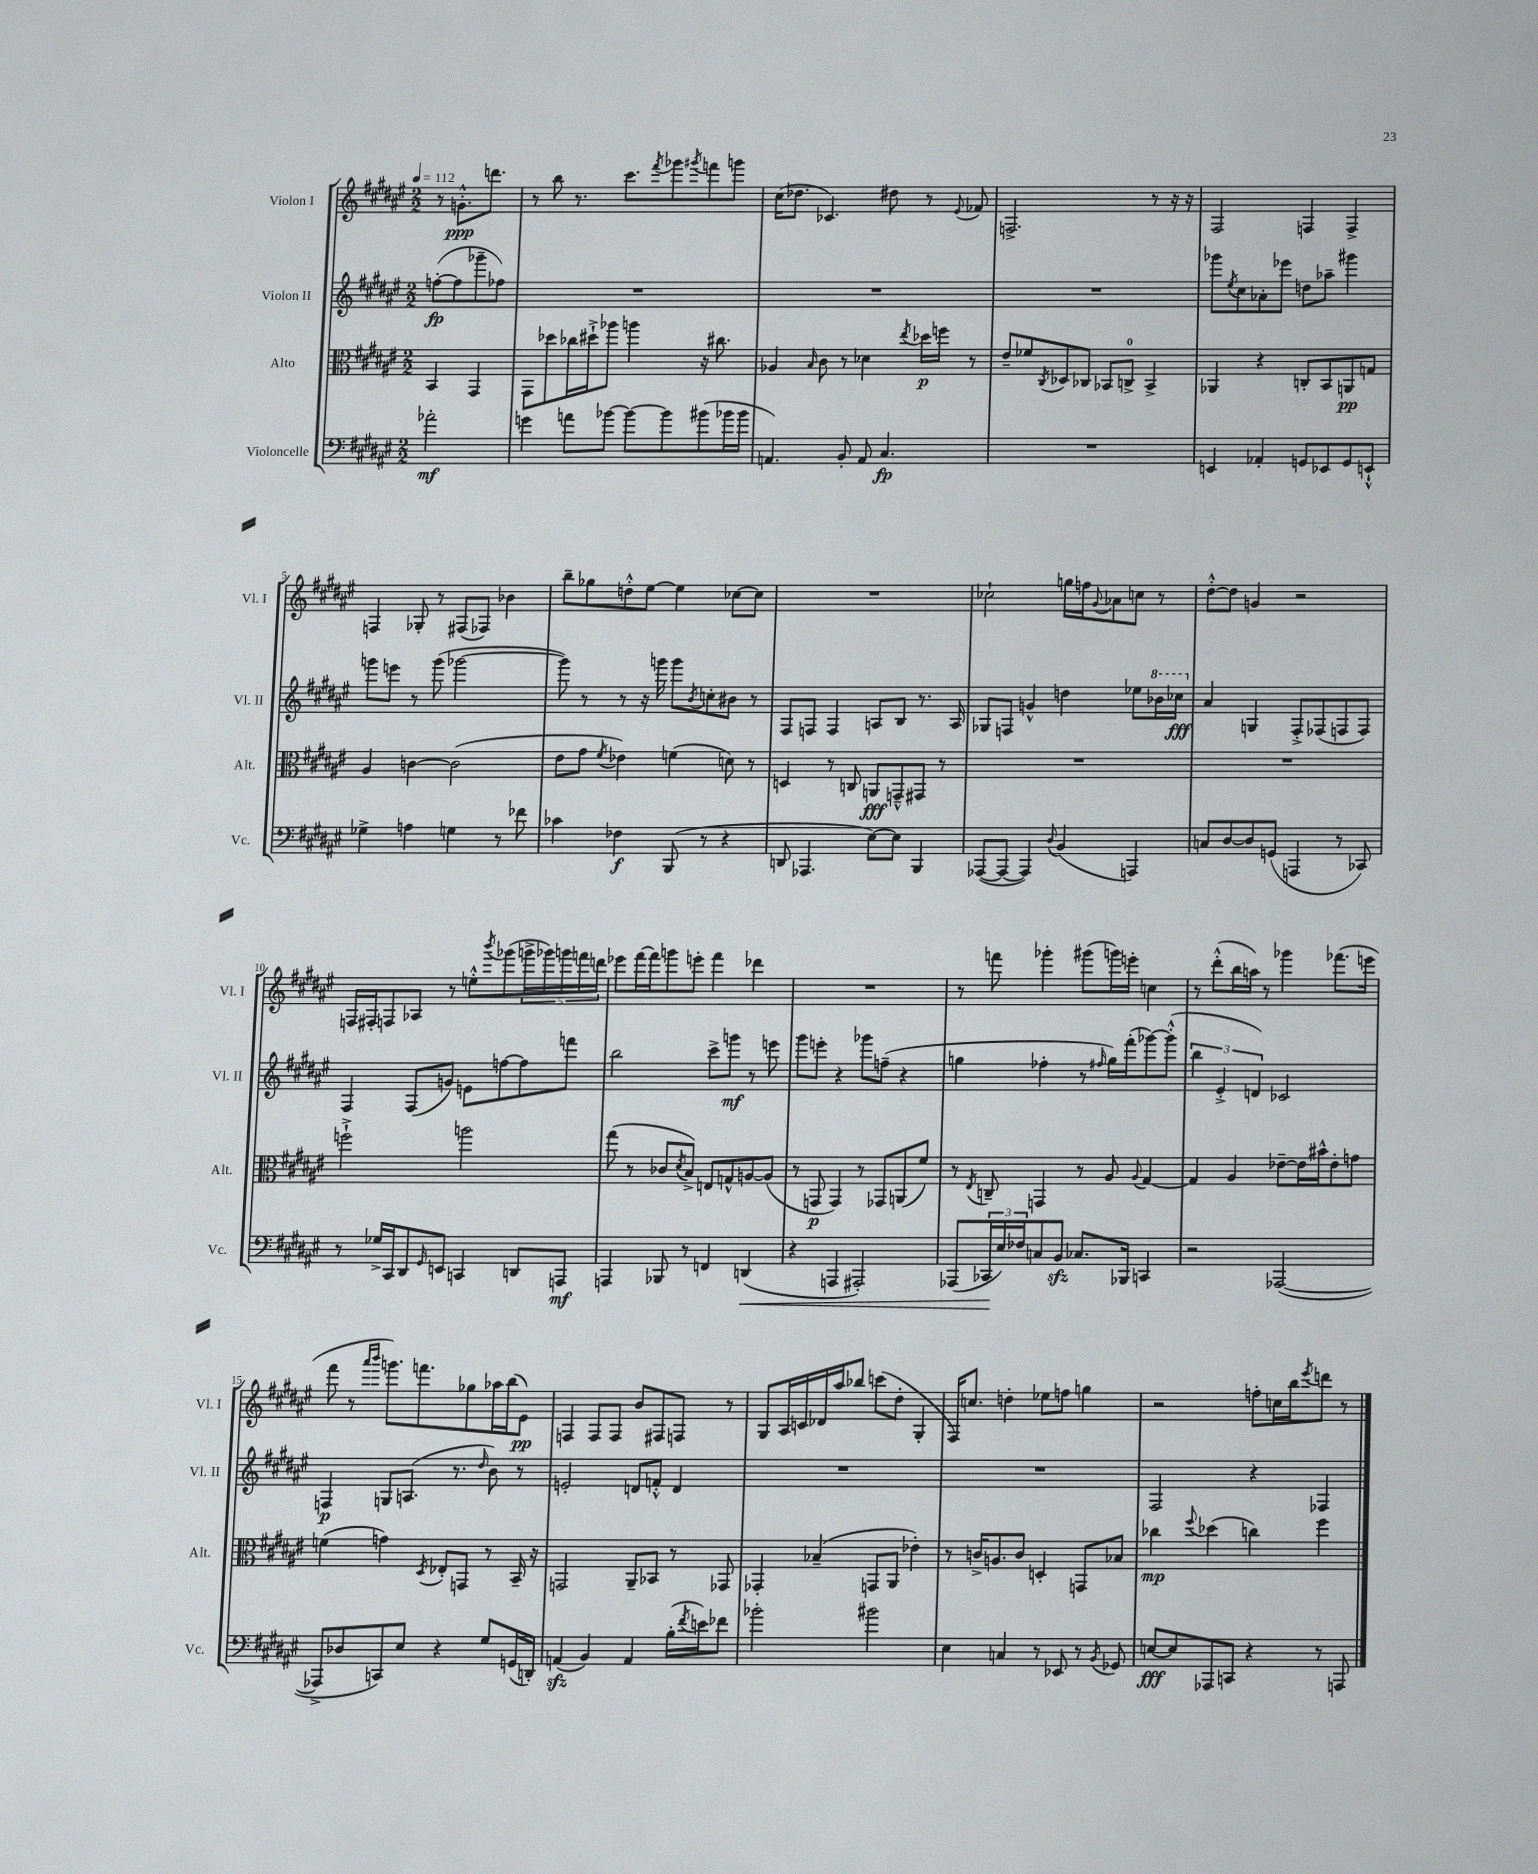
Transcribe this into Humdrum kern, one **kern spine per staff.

**kern	**dynam	**kern	**dynam	**kern	**dynam	**kern	**dynam
*part4	*part4	*part3	*part3	*part2	*part2	*part1	*part1
*staff4	*staff4	*staff3	*staff3	*staff2	*staff2	*staff1	*staff1
*I"Violoncelle	*	*I"Alto	*	*I"Violon II	*	*I"Violon I	*
*I'Vc.	*	*I'Alt.	*	*I'Vl. II	*	*I'Vl. I	*
*clefF4	*	*clefC3	*	*clefG2	*	*clefG2	*
*k[f#c#g#d#a#e#]	*	*k[f#c#g#d#a#e#]	*	*k[f#c#g#d#a#e#]	*	*k[f#c#g#d#a#e#]	*
*M2/2	*	*M2/2	*	*M2/2	*	*M2/2	*
*MM112	*	*MM112	*	*MM112	*	*MM112	*
=	=	=	=	=	=	=	=
2a-X'\	mf	4BB/	.	([8ffn'\L	fp	8r	.
.	.	.	.	8ff\]	.	8.gn'^^\L	ppp
.	.	4GG#/	.	8ggg-X~\	.	.	.
.	.	.	.	.	.	8.dddn\J	.
.	.	.	.	8ff-X\J)	.	.	.
=1	=1	=1	=1	=1	=1	=1	=1
4gn\	.	8GG#\L	.	1r	.	8r	.
.	.	8dd-X\	.	.	.	8bb\	.
8an\L	.	16cc-X\L	.	.	.	8.r	.
.	.	16dd#X`^\J	.	.	.	.	.
[8b-X\J	.	8aa-X\J	.	.	.	.	.
.	.	.	.	.	.	8.ccc#\L	.
8b-\L_	.	4aan\	.	.	.	.	.
.	.	.	.	.	.	8qfff#/	.
8b-\]	.	.	.	.	.	8ggg-X\	.
.	.	.	.	.	.	8qggg#X/	.
(8b#X\	.	16r	.	.	.	8fffn\	.
.	.	8.cc#X\	.	.	.	.	.
16b-X\L	.	.	.	.	.	8gggn\J	.
16b-\JJ	.	.	.	.	.	.	.
=2	=2	=2	=2	=2	=2	=2	=2
4.AAn/)	.	4A-X/	.	1r	.	(16cc#\KL	.
.	.	.	.	.	.	8.dd-X\J	.
.	.	16qqB/	.	.	.	.	.
.	.	8c#\	.	.	.	4.c-X/)	.
8BB'/	.	8r	.	.	.	.	.
8AA/	.	4d-X\	.	.	.	.	.
4.C#/	fp	.	.	.	.	8dd#X\	.
.	.	8qee#/	.	.	.	.	.
.	.	16dd-X\LL	p	.	.	8r	.
.	.	16ffn\JJ	.	.	.	.	.
.	.	.	.	.	.	8qqe#/	.
.	.	8r	.	.	.	8f-X/	.
=3	=3	=3	=3	=3	=3	=3	=3
1r	.	8e#~/L	.	1r	.	2.Fn^/	.
.	.	8f-X/	.	.	.	.	.
.	.	8qC#/	.	.	.	.	.
.	.	8D-X/	.	.	.	.	.
.	.	8C-X/J	.	.	.	.	.
.	.	8BB-X/L	.	.	.	.	.
.	.	8Cn^/J	.	.	.	.	.
.	.	4BB-^/	.	.	.	8r	.
.	.	.	.	.	.	16r	.
.	.	.	.	.	.	16r	.
=4	=4	=4	=4	=4	=4	=4	=4
4EEn/	.	4AA-X/	.	8ggg-X\L	.	2F#/	.
.	.	.	.	8qee#/	.	.	.
.	.	.	.	8cc#\	.	.	.
4AA-X'/	.	4r	.	8a-X'\	.	.	.
.	.	.	.	8eee-X\J	.	.	.
8GGn/L	.	8Cn'/L	.	8ddn\L	.	4Fn/	.
8EE-X/	.	8BB/	.	8aa-X~\J	.	.	.
8GG/	.	8AAn/	pp	4ggg#X\	.	4F^/	.
8EEn`^^/J	.	8Gn/J	.	.	.	.	.
!!LO:LB:g=z
=5	=5	=5	=5	=5	=5	=5	=5
4G-X^\	.	4A#/	.	8gggn\L	.	4Fn/	.
.	.	.	.	8eeen\J	.	.	.
4An\	.	[4cn\	.	8r	.	8G-X'/	.
.	.	.	.	(8ggg\	.	8r	.
4Gn\	.	(2c\]	.	[2ggg-X\	.	(8F#X/L	.
.	.	.	.	.	.	8F-X/J)	.
8r	.	.	.	.	.	4b-X\	.
8f-X\	.	.	.	.	.	.	.
=6	=6	=6	=6	=6	=6	=6	=6
4c-X\	.	8e#\L	.	8ggg-\])	.	8bb~\L	.
.	.	8g#\J	.	8r	.	8gg-X\	.
.	.	8qf#/	.	.	.	.	.
4F-X\	f	4e-X\)	.	8r	.	8ddn'^^\	.
.	.	.	.	16r	.	[8ee#\J	.
.	.	.	.	16gggn\	.	.	.
(8BBB/	.	(4fn\	.	8ggg\L	.	4ee#\]	.
.	.	.	.	8qb/	.	.	.
8r	.	.	.	8ccn'\	.	.	.
4r	.	8dn\)	.	8b#X\J	.	[8cc-X\L	.
.	.	8r	.	8r	.	8cc-\J]	.
=7	=7	=7	=7	=7	=7	=7	=7
8DDn/	.	4Dn/	.	8F#/L	.	1r	.
4.AAA-X/	.	.	.	8Fn/J	.	.	.
.	.	8r	.	4F/	.	.	.
.	.	8Cn/	.	.	.	.	.
[8E#\L)	.	8AAn/L	fff	8An/L	.	.	.
8E#\J]	.	8GGn~^^/	.	8B/J	.	.	.
4BBB/	.	8GG#X/J	.	8.r	.	.	.
.	.	8r	.	.	.	.	.
.	.	.	.	16A/	.	.	.
=8	=8	=8	=8	=8	=8	=8	=8
([8AAA-X/L	.	1r	.	8G-X/L	.	2cc-X`\	.
8AAA-/J_	.	.	.	8Fn/J	.	.	.
4AAA-/])	.	.	.	4gn^^/	.	.	.
8qqD#/	.	.	.	.	.	.	.
(4BB/	.	.	.	4ddn\	.	16ggn\LL	.
.	.	.	.	.	.	16ffn\J	.
.	.	.	.	.	.	8qqg#/	.
.	.	.	.	.	.	8a-X\	.
4AAAn/)	.	.	.	8ee-X\L	.	8ccn\J	.
*	*	*	*	*8va	*	*	*
.	.	.	.	16bb-X\L	.	8r	.
.	.	.	.	16ccc-X\JJ	fff	.	.
=9	=9	=9	=9	=9	=9	=9	=9
*	*	*	*	*X8va	*	*	*
8Cn/L	.	1r	.	4a#/	.	[8dd#'^^\L	.
[8D#/	.	.	.	.	.	8dd#\J]	.
8D#/]	.	.	.	4Gn/	.	4gn/	.
(8GGn/J	.	.	.	.	.	.	.
4AAAn/	.	.	.	8F#'^/L	.	2r	.
.	.	.	.	(8F-X/	.	.	.
8r	.	.	.	8Fn/	.	.	.
8CC-X/)	.	.	.	8F/J)	.	.	.
!!LO:LB:g=z
=10	=10	=10	=10	=10	=10	=10	=10
8r	.	2ffn`^\	.	4F#/	.	16Fn/LL	.
.	.	.	.	.	.	16F#X'/J	.
16G-X^/LL	.	.	.	.	.	8Fn/	.
16CC#/J	.	.	.	.	.	.	.
8DD#/	.	.	.	(8F#/L	.	8A-X/J	.
16qqGG#/	.	.	.	.	.	.	.
8EEn/J	.	.	.	8gn/J)	.	8r	.
4CCn/	.	2aan\	.	8en\L	.	8een'^^\L	.
.	.	.	.	.	.	8qbbb/	.
.	.	.	.	[8ffn\	.	(8ggg-X\	.
8DDn/L	.	.	.	8ff\]	.	20gggn^\L	.
.	.	.	.	.	.	20ggg-X\)	.
.	.	.	.	.	.	20gggn\	.
8AAAn/J	mf	.	.	8fffn\J	.	.	.
.	.	.	.	.	.	20fffn\	.
.	.	.	.	.	.	20dddn\JJ	.
=11	=11	=11	=11	=11	=11	=11	=11
4AAAn/	.	(8gg#\	.	2bb\	.	8eee-X\L	.
.	.	8r	.	.	.	[16fff#\L	.
.	.	.	.	.	.	16fff#\J]	.
8BBB-X/	.	8c-X/L	.	.	.	8gggn\	.
.	.	8qd#/	.	.	.	.	.
8r	.	8B^/J)	.	.	.	8eeen'\J	.
4FFn/	.	8En/L	.	8ccc#^\L	.	4fff#\	.
.	.	8Gn^^/	.	8gggn\J	mf	.	.
!	!LO:HP:b	!	!	!	!	!	!
(4DDn/	<	[8An/	.	8r	.	4ddd-X\	.
.	.	(8A/J]	.	8eeen\	.	.	.
=12	=12	=12	=12	=12	=12	=12	=12
4r	.	8r	.	8ggg#\L	.	1r	.
.	.	8GGn/	p	8eeen'\J	.	.	.
4AAAn/	.	4GG/)	.	4r	.	.	.
2AAA#X'/)	.	8r	.	8ggg-X\L	.	.	.
.	.	8GG-X/L	.	(8ffn~\J	.	.	.
.	.	(8AAn/	.	4r	.	.	.
.	.	8f#/J)	.	.	.	.	.
=13	=13	=13	=13	=13	=13	=13	=13
(8AAA-X/L	.	8r	.	4ggn\	.	8r	.
.	.	8qE#/	.	.	.	.	.
24CC-X/L	.	8Cn~/	.	.	.	8fffn\	.
24E#/)	[	.	.	.	.	.	.
24F-X/J	.	.	.	.	.	.	.
8Cn/	.	4GGn/	.	4ff-X'\	.	4ggg-X'\	.
8BBzz/J	.	.	.	.	.	.	.
8.C-X/L	.	8r	.	8r	.	(8ggg#X\L	.
.	.	.	.	16qqff#X/	.	.	.
.	.	8A#/	.	16gg\LL)	.	16gggn\L)	.
16BBB-X/Jk	.	.	.	(16fff#'\J	.	16eeen'\JJ	.
.	.	8qqA#/	.	.	.	.	.
4CCn/	.	[4G#/	.	[8ggg-X\)	.	4ccn\	.
.	.	.	.	(8ggg-'^^\J]	.	.	.
=14	=14	=14	=14	=14	=14	=14	=14
2r	.	4G#/]	.	6bb\	.	8r	.
.	.	.	.	.	.	(8ddd#'^^\L	.
.	.	.	.	6e#'^/	.	.	.
.	.	4A#/	.	.	.	16bb\L	.
.	.	.	.	.	.	16aan\JJ)	.
.	.	.	.	6dn/)	.	.	.
.	.	.	.	.	.	8r	.
([2AAA-X/	.	[8e-X~\L	.	2c-X/	.	4ggg-X\	.
.	.	16e-\L]	.	.	.	.	.
.	.	16b#X^^\J	.	.	.	.	.
.	.	8e-'\	.	.	.	(8.fff-X\L	.
.	.	8gn\J	.	.	.	.	.
.	.	.	.	.	.	16eeen\Jk	.
!!LO:LB:g=z
=15	=15	=15	=15	=15	=15	=15	=15
8AAA-X^/L]	.	(4fn\	.	4Fn/	p	8fff#\	.
8D-X/	.	.	.	.	.	8r	.
.	.	.	.	.	.	16qqaaa#/LL	.
.	.	.	.	.	.	16qqbbb/JJ	.
8CCn/)	.	4gn\)	.	8Gn/L	.	8.gggn\L)	.
8E#/J	.	.	.	(8.An/J	.	.	.
.	.	.	.	.	.	8.fffn\	.
.	.	8qD#/	.	.	.	.	.
4r	.	8E-X'/L	.	.	.	.	.
.	.	.	.	8.r	.	.	.
.	.	8GGn/J	.	.	.	8gg-X\	.
.	.	.	.	16qqdd#/	.	.	.
8G#/L	.	8r	.	8b\)	.	16aa-X\L	.
.	.	.	.	.	.	(16bb\J	.
(16GGn/L	.	16BB~/	.	8r	.	8e#\J)	pp
16DDn'/JJ)	.	16r	.	.	.	.	.
=16	=16	=16	=16	=16	=16	=16	=16
(4AAnzz/	.	2GGn/	.	2en'/	.	4Fn/	.
4BB/)	.	.	.	.	.	8F/L	.
.	.	.	.	.	.	8F/J	.
4AA/	.	8AA#~/L	.	8dn/L	.	8b/L	.
.	.	8BB-X/J	.	8fn'^^/J	.	8F#X/	.
(16B'\LL	.	8r	.	4d/	.	8Fn/J	.
8qf#/	.	.	.	.	.	.	.
16en\J)	.	.	.	.	.	.	.
8f-X\J	.	8GG-X/	.	.	.	8r	.
=17	=17	=17	=17	=17	=17	=17	=17
2b-X'\	.	4GG-X'/	.	1r	.	8G#/L	.
.	.	.	.	.	.	16A#/L	.
.	.	.	.	.	.	16cn/	.
.	.	(4B-X~/	.	.	.	16d-X/	.
.	.	.	.	.	.	16aa#/J	.
.	.	.	.	.	.	8bb-X/J	.
2b#X\	.	8GGn/L	.	.	.	(8cccn\L	.
.	.	8AA#/J	.	.	.	8dd#'\J	.
.	.	4e-X'\)	.	.	.	4G#'/	.
=18	=18	=18	=18	=18	=18	=18	=18
4E#\	.	8r	.	1r	.	16F#/KL)	.
.	.	.	.	.	.	8.ccn/J	.
.	.	16cn^/KL	.	.	.	.	.
.	.	8.An/	.	.	.	.	.
4Cn/	.	.	.	.	.	4ddn'\	.
.	.	8c/J	.	.	.	.	.
8r	.	4Dn'/	.	.	.	8ee-X\L	.
8EE-X/	.	.	.	.	.	8ffn\J	.
8r	.	8GGn/L	.	.	.	4ggn\	.
8qBB/	.	.	.	.	.	.	.
8GG-X/	.	8B-X/J	.	.	.	.	.
=19	=19	=19	=19	=19	=19	=19	=19
[8En/L	fff	4cc-X\	mp	2F#/	.	2r	.
8E/]	.	.	.	.	.	.	.
.	.	8qqff#/	.	.	.	.	.
8AAA-X/	.	(4dd-X\	.	.	.	.	.
8CCn/J	.	.	.	.	.	.	.
4r	.	4ccn\)	.	4r	.	8ffn'\L	.
.	.	.	.	.	.	16ccn\L	.
.	.	.	.	.	.	16bb\J	.
.	.	.	.	.	.	8qeee#/	.
8r	.	4ff#\	.	4F-X/	.	8dddn\J	.
8AAAn/	.	.	.	.	.	8r	.
==	==	==	==	==	==	==	==
*-	*-	*-	*-	*-	*-	*-	*-
